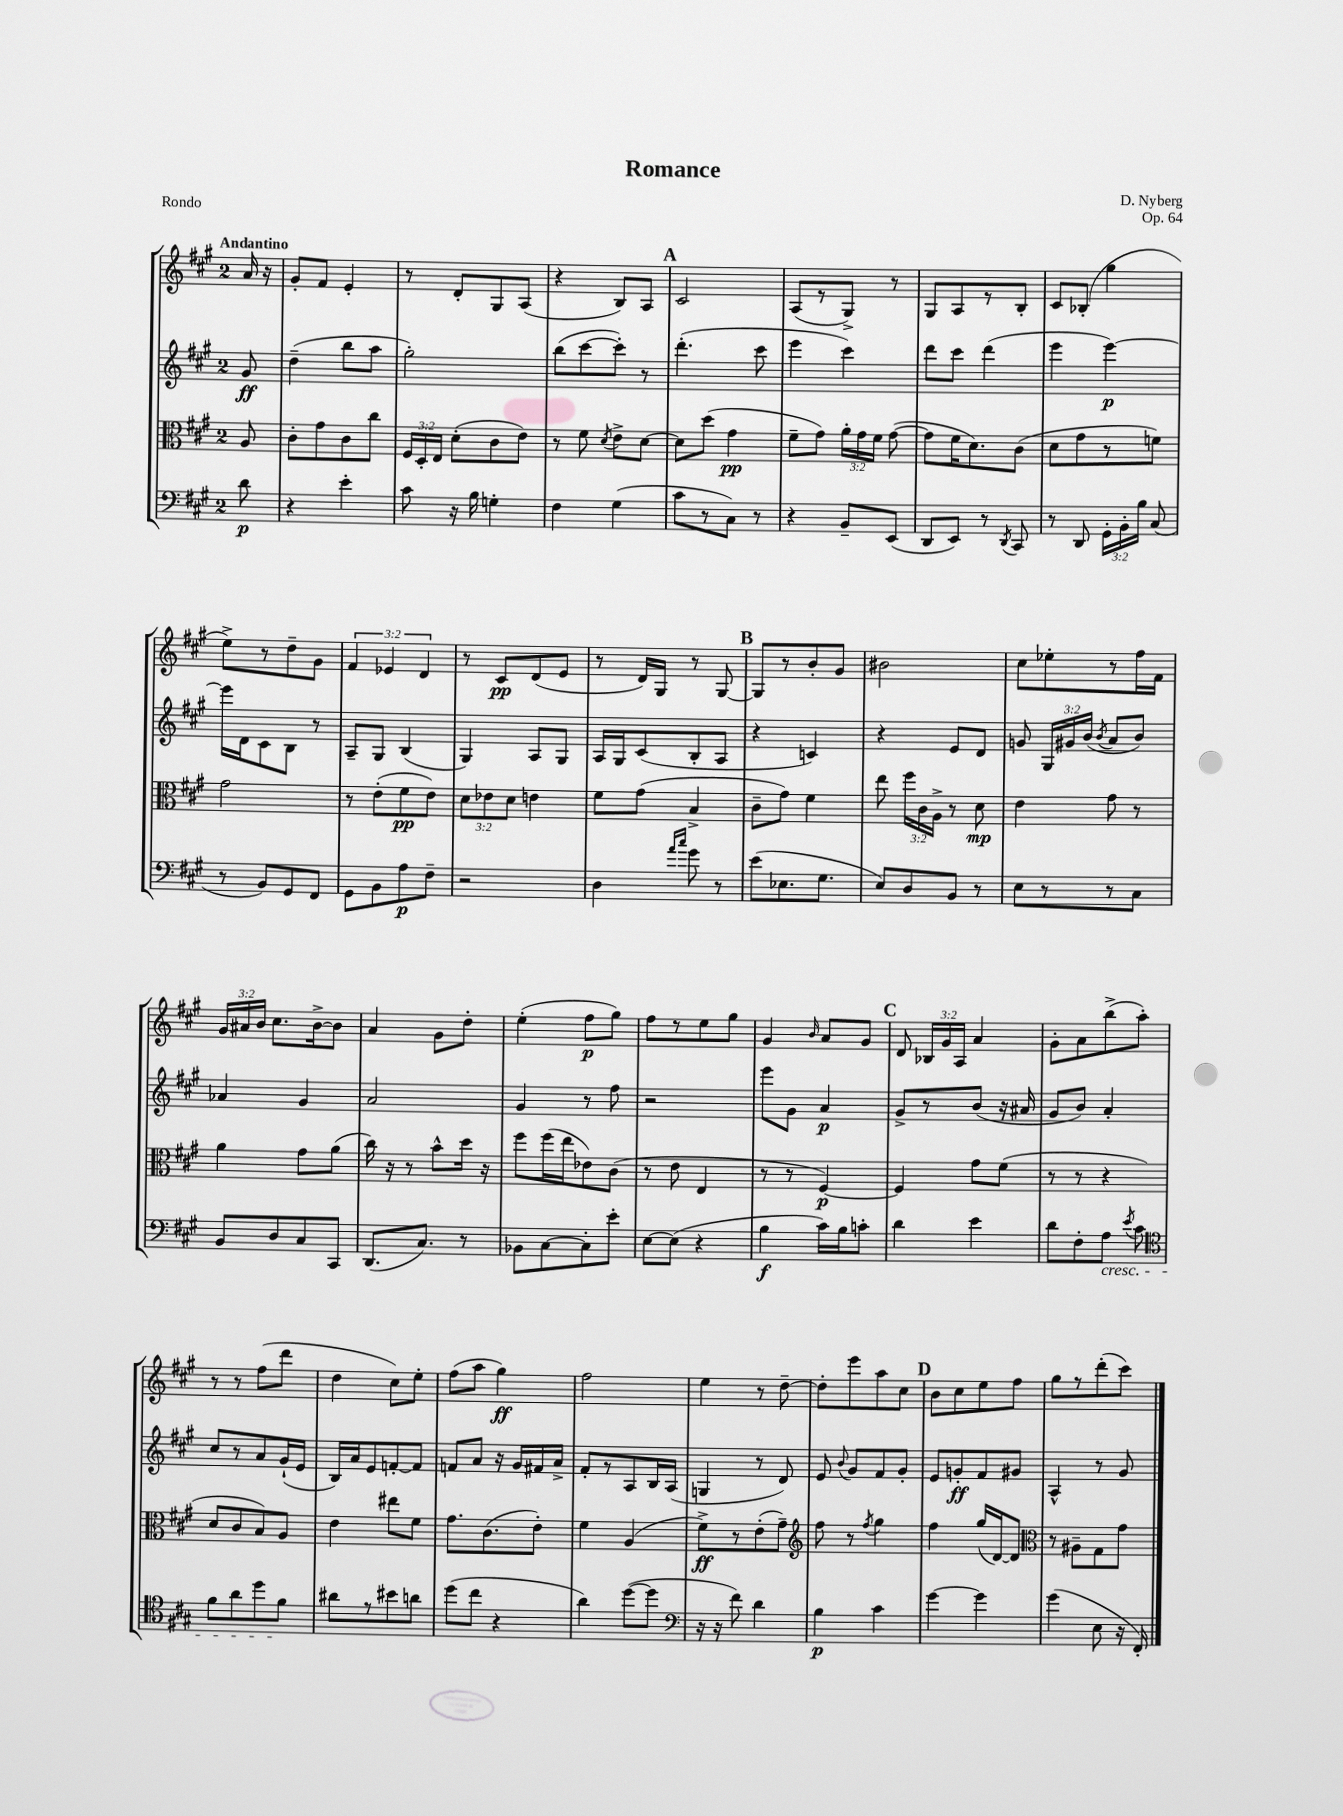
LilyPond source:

\header { title = "Romance" composer = "D. Nyberg" opus = "Op. 64" piece = "Rondo" }
<<
\new StaffGroup <<
\new Staff = "s0" {
    \clef treble \key a \major \once \override Staff.TimeSignature.style = #'single-digit \time 2/4 \override Staff.TupletNumber.text = #tuplet-number::calc-fraction-text \partial 8 \tempo "Andantino"
    \autoBeamOff a'16 r16 |
    gis'8[-. fis'8] e'4-. |
    r8 d'8[-. gis8 a8]( |
    r4 b8[) a8] |
    \mark \markup { \bold "A" } cis'2 |
    a8[( r8 gis8]->) r8 |
    gis8[ a8 r8 b8]-. |
    cis'8[ bes8]-.( gis''4 |
    e''8[->) r8 d''8-- gis'8] |
    \tuplet 3/2 { fis'4 ees'4 d'4 } |
    r8 cis'8[\pp d'8( e'8] |
    r8 d'16[) gis16] r8 gis8~ |
    \mark \markup { \bold "B" } gis8[ r8 b'8-. gis'8] |
    bis'2 |
    cis''8[ ees''8-. r8 fis''16 fis'16] |
    \tuplet 3/2 { gis'16[ ais'16 b'16] } cis''8.[ b'16~-> b'8] |
    a'4 gis'8[ d''8]-. |
    e''4-.( fis''8[\p gis''8]) |
    fis''8[ r8 e''8 gis''8] |
    gis'4 \grace { b'16 } a'8[ gis'8] |
    \mark \markup { \bold "C" } d'8 \tuplet 3/2 { bes16[ gis'16 a16] } a'4 |
    gis'8[-. a'8 b''8->( a''8]-.) |
    r8 r8 fis''8[( d'''8] |
    d''4 cis''8[) e''8]-. |
    fis''8[( a''8] gis''4\ff) |
    fis''2 |
    e''4 r8 d''8~-- |
    d''8[-. e'''8 a''8 cis''8] |
    \mark \markup { \bold "D" } b'8[ cis''8 e''8 fis''8] |
    gis''8[ r8 d'''8-.( cis'''8]) \bar "|." |
}
\new Staff = "s1" {
    \clef treble \key a \major \once \override Staff.TimeSignature.style = #'single-digit \time 2/4 \override Staff.TupletNumber.text = #tuplet-number::calc-fraction-text \partial 8
    \autoBeamOff gis'8\ff |
    d''4--( b''8[ a''8] |
    gis''2-.) |
    b''8[( cis'''8~ cis'''8]-.) r8 |
    \mark \markup { \bold "A" } d'''4.-.( cis'''8 |
    e'''4 cis'''4) |
    d'''8[ cis'''8] d'''4( |
    e'''4 e'''4~\p) |
    e'''16[ d'16 cis'8 b8] r8 |
    a8[-- gis8] b4( |
    gis4) a8[ gis8] |
    a16[ gis16 cis'8( b8-. a8] |
    \mark \markup { \bold "B" } r4 c'4) |
    r4 e'8[ d'8] |
    g'8 \tuplet 3/2 { gis16[ gis'16 b'16]( } \acciaccatura { b'8 } a'8[ b'8]) |
    aes'4 gis'4 |
    a'2 |
    gis'4 r8 fis''8 |
    r2 |
    e'''8[ gis'8] a'4\p |
    \mark \markup { \bold "C" } gis'8[-> r8 b'8]( r16 ais'16 |
    gis'8[ b'8]) a'4-. |
    cis''8[ r8 a'8 gis'16-!( e'16] |
    b16[) a'16 e'8 f'8~-. f'8] |
    f'8[ a'8] r16 gis'16[ fis'16 a'16]-> |
    fis'8[-. r8 a8 b16 a16]( |
    g4 r8 d'8) |
    e'8 \appoggiatura { b'8 } gis'8[ fis'8 gis'8]-. |
    \mark \markup { \bold "D" } e'8[ g'8-.\ff fis'8 gis'8] |
    a4-^ r8 gis'8 \bar "|." |
}
\new Staff = "s2" {
    \clef alto \key a \major \once \override Staff.TimeSignature.style = #'single-digit \time 2/4 \override Staff.TupletNumber.text = #tuplet-number::calc-fraction-text \partial 8
    \autoBeamOff a8 |
    cis'8[-. gis'8 cis'8 cis''8] |
    \tuplet 3/2 { fis16[ d16-. e16] } d'8[-.( cis'8 e'8]) |
    r8 fis'8 \acciaccatura { d'8 } e'8[-> d'8]~ |
    \mark \markup { \bold "A" } d'8[ d''8]( gis'4\pp |
    fis'8[-- gis'8]) \tuplet 3/2 { a'16[-. gis'16 fis'16] } gis'8~( |
    gis'8[ fis'16 d'8.) cis'8]( |
    d'8[ gis'8 r8 f'8]) |
    gis'2 |
    r8 e'8[-.( fis'8\pp e'8]) |
    \tuplet 3/2 { d'8[ ees'8 d'8] } e'4 |
    fis'8[ gis'8]( b4-> |
    \mark \markup { \bold "B" } cis'8[-- gis'8]) fis'4 |
    e''8 \tuplet 3/2 { fis''16[ cis'16 a16]-> } r8 d'8\mp |
    e'4 gis'8 r8 |
    a'4 gis'8[ a'8]( |
    cis''16) r16 r8 b'8[-^ d''16] r16 |
    fis''8[ fis''16( e''16 ees'8) cis'8]( |
    r8 e'8 e4 |
    r8 r8 fis4~\p) |
    \mark \markup { \bold "C" } fis4 gis'8[ fis'8]( |
    r8 r8 r4 |
    d'8[ cis'8 b8) a8] |
    e'4 eis''8[ fis'8] |
    gis'8.[ cis'8.( e'8]-.) |
    fis'4 a4( |
    fis'8[->\ff) r8 e'8-.( gis'8]--) |
    \clef treble fis''8 r8 \acciaccatura { fis''8 } gis''4 |
    \mark \markup { \bold "D" } fis''4 gis''16[( d'16~) d'8] |
    \clef alto r8 ais8[-- gis8 gis'8] \bar "|." |
}
\new Staff = "s3" {
    \clef bass \key a \major \once \override Staff.TimeSignature.style = #'single-digit \time 2/4 \override Staff.TupletNumber.text = #tuplet-number::calc-fraction-text \partial 8
    \autoBeamOff d'8\p |
    r4 e'4-. |
    cis'8 r16 b16 g4-. |
    fis4 gis4( |
    \mark \markup { \bold "A" } cis'8[ r8 cis8]) r8 |
    r4 b,8[-- e,8]( |
    d,8[ e,8]) r8 \acciaccatura { d,8 } cis,8 |
    r8 d,8 \tuplet 3/2 { gis,16[-. b,16-. b16] } cis8( |
    r8 b,8[) gis,8 fis,8] |
    gis,8[ b,8 a8\p fis8]-- |
    r2 |
    d4 \grace { a'16[ cis''16] } gis'8 r8 |
    \mark \markup { \bold "B" } e'8[( ees8. gis8.] |
    e8[) d8 b,8] r8 |
    e8[ r8 r8 cis8] |
    b,8[ d8 cis8 cis,8] |
    d,8.[( cis8.]) r8 |
    bes,8[ cis8~ cis8-. e'8]-. |
    e8[~ e8]( r4 |
    b4\f cis'16[) b16 c'8]-. |
    \mark \markup { \bold "C" } d'4 e'4 |
    d'8[ fis8-. a8]\cresc \acciaccatura { e'8 } cis'8 |
    \clef tenor fis'8[ a'8 d''8 fis'8]\! |
    ais'8[ r8 bis'8 a'8] |
    d''8[( cis''8] r4 |
    a'4) d''8[~( d''8] |
    \clef bass r16 r16 fis'8) d'4 |
    b4\p cis'4 |
    \mark \markup { \bold "D" } gis'4~ gis'4 |
    gis'4( e8 r16 fis,16-.) \bar "|." |
}
>>
>>
\layout { \context { \Score \remove "Bar_number_engraver" } }
